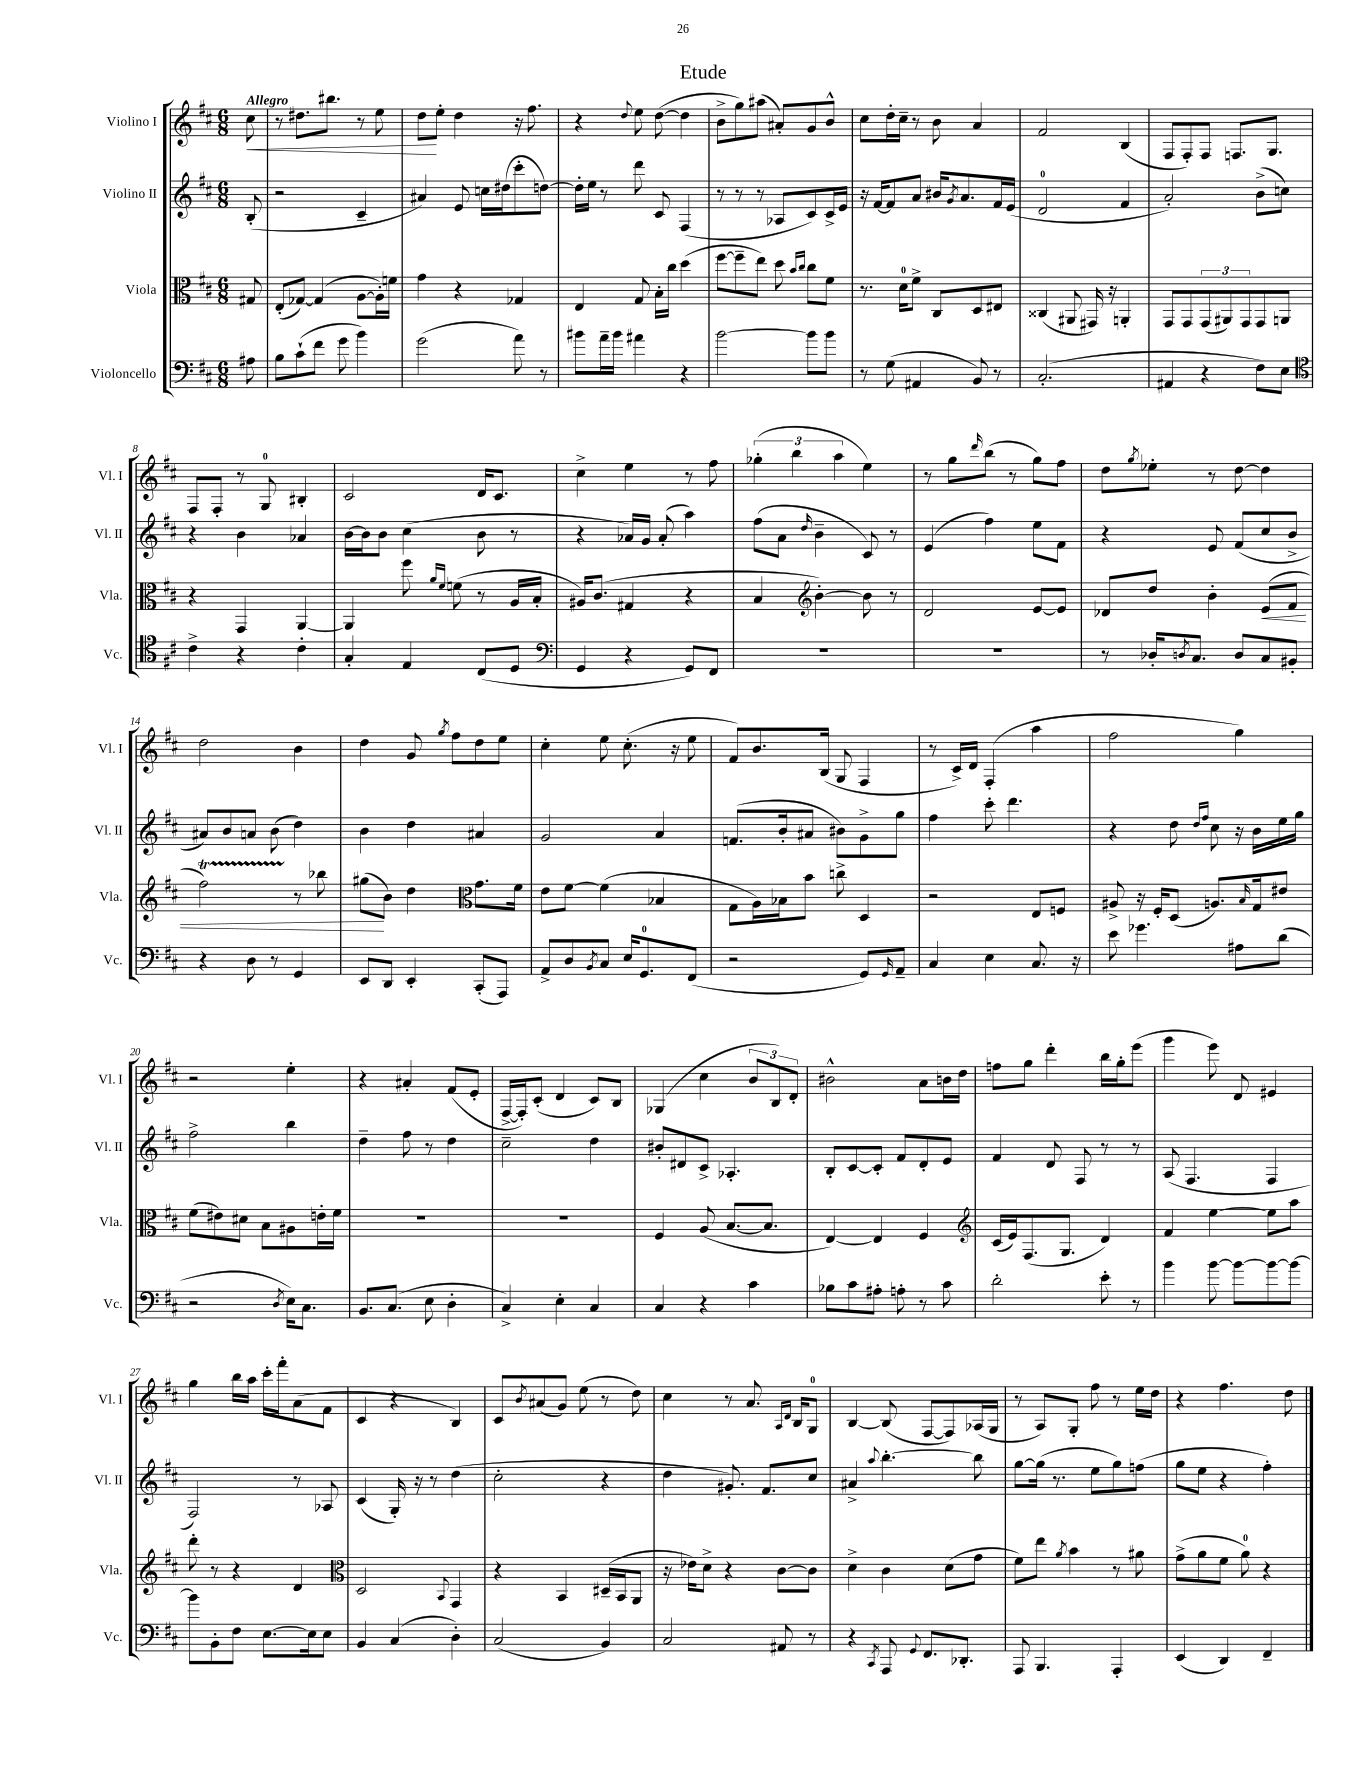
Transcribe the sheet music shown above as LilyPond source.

\header { title = "Etude" }
<<
\new StaffGroup <<
\new Staff = "s0" \with { instrumentName = "Violino I" shortInstrumentName = "Vl. I" } {
    \clef treble \key d \major \numericTimeSignature \time 6/8 \partial 8 \tempo "Allegro"
    cis''8\< |
    r8 dis''8. bis''8. r8 e''8 |
    d''8\! e''8-. d''4 r16 fis''8. |
    r4 \appoggiatura { d''8 } e''8 d''8~( d''4 |
    b'8-> g''8) ais''8( ais'8-.) g'8 b'8-^ |
    cis''8 d''16-. cis''16-- r8 b'8 a'4 |
    fis'2 b4( |
    fis8 fis8-.) fis8 f8. g8. |
    fis8 fis8-. r8 g8-0 bis4-. |
    cis'2 d'16 cis'8. |
    cis''4-> e''4 r8 fis''8 |
    \tuplet 3/2 { ges''4-.( b''4 a''4 } e''4) |
    r8 g''8 \grace { d'''16 } b''8( r8 g''8) fis''8 |
    d''8 \acciaccatura { g''8 } ees''8-. r8 d''8~ d''4 |
    d''2 b'4 |
    d''4 g'8 \acciaccatura { g''8 } fis''8 d''8 e''8 |
    cis''4-. e''8 cis''8.-.( r16 e''8 |
    fis'8) b'8. b16( g8 fis4 |
    r8 cis'16->) d'16 fis4-.( a''4 |
    fis''2 g''4) |
    r2 e''4-. |
    r4 ais'4-. fis'8( e'8-. |
    fis16~-> fis16-.) cis'8-.( d'4 cis'8) b8 |
    ges4( cis''4 \tuplet 3/2 { b'8 b8) d'8-. } |
    bis'2-^ a'8 b'16 d''16 |
    f''8 g''8 d'''4-. b''16 g''16-. e'''8( |
    g'''4 e'''8) d'8 eis'4 |
    g''4 b''16 a''16 cis'''16-. fis'''16-. a'8( fis'8 |
    cis'4 r4 b4) |
    cis'8 \acciaccatura { b'8 } ais'8( g'8) e''8( r8 d''8) |
    cis''4 r8 a'8. \grace { a16 d'16 } b16 g8-0 |
    b4~ b8( fis8~ fis8) aes16( g16 |
    r8 a8) g8-. fis''8 r8 e''16 d''16 |
    r4 fis''4. d''8 \bar "|." |
}
\new Staff = "s1" \with { instrumentName = "Violino II" shortInstrumentName = "Vl. II" } {
    \clef treble \key d \major \numericTimeSignature \time 6/8 \partial 8
    b8-.( |
    r2 cis'4-- |
    ais'4) e'8 c''16 dis''16( cis'''8-. d''8~) |
    d''16-. e''16 r8 d'''8 cis'8 fis4( |
    r8 r8 r8 aes8 cis'8) cis'16-> e'16 |
    r16 fis'16~ fis'8 a'8 bis'16 \acciaccatura { g'8 } a'8. fis'16 e'16( |
    d'2-0 fis'4 |
    a'2-.) b'8->( c''8) |
    r4 b'4 aes'4 |
    b'16~ b'16 b'8 cis''4( b'8 r8 |
    r4 aes'16) g'16 aes'8-.( a''4) |
    fis''8( a'8 \grace { d''16 } b'4-- cis'8) r8 |
    e'4( fis''4) e''8 fis'8 |
    r4 e'8 fis'8( cis''8 b'8-> |
    ais'8) b'8 a'8 b'8( d''4) |
    b'4 d''4 ais'4 |
    g'2 a'4 |
    f'8.( b'16-. ais'8 bis'8) g'8-> g''8 |
    fis''4 cis'''8-. d'''4. |
    r4 d''8 \grace { d''16 fis''16 } cis''8 r16 b'16 e''16 g''16 |
    fis''2-> b''4 |
    d''4-- fis''8 r8 d''4 |
    cis''2-- d''4 |
    bis'8-. dis'8 cis'8-> aes4.-. |
    b8-. cis'8~ cis'8-. fis'8 d'8-. e'8 |
    fis'4 d'8 fis8 r8 r8 |
    a8( fis4. fis4 |
    fis2) r8 aes8 |
    cis'4( g16-.) r16 r8 d''4( |
    cis''2-. r4 |
    d''4 gis'8.-.) fis'8. cis''8 |
    ais'4-> \appoggiatura { a''8 } b''4.~-. b''8 |
    g''8~ g''16( r8. e''8 g''8) f''8( |
    g''8 e''8 r4 fis''4-.) \bar "|." |
}
\new Staff = "s2" \with { instrumentName = "Viola" shortInstrumentName = "Vla." } {
    \clef alto \key d \major \numericTimeSignature \time 6/8 \partial 8
    gis8 |
    e8-.( ges8~) ges4( a8~ a16-.) f'16 |
    g'4 r4 ges4 |
    e4 g8 b16-. cis''16 d''4( |
    fis''8~ fis''8-- e''8) d''8 \grace { b'16 cis''16 } cis''8 fis'8 |
    r8. d'16-0 fis'8-> cis8 d8 eis8 |
    cisis4( ais,8 gis,16) r16 a,4-. |
    g,8 g,8 \tuplet 3/2 { g,8( ais,8) g,8 } g,8 a,8 |
    r4 g,4 a,4~ |
    a,4 fis''8 \grace { a'16 fis'16 } f'8( r8 a16 b16-. |
    ais16) cis'8.( gis4 r4 |
    b4 \clef treble b'4~-.) b'8 r8 |
    d'2 e'8~ e'8 |
    des'8 d''8 b'4-. e'8\<( fis'8 |
    fis''2\startTrillSpan) r8\stopTrillSpan bes''8 |
    gis''8\!( b'8) d''4 \clef alto g'8. fis'16 |
    e'8 fis'8~ fis'4( bes4 |
    g8 a16) bes16 b'8 c''8-> d4 |
    r2 e8 f8 |
    ais8-> r16 fis16-. d8( a8.) \grace { b16 } g16 eis'8 |
    fis'8( eis'8) dis'8 b8 ais8 e'16-. fis'16 |
    R2. |
    R2. |
    fis4 a8( b8.~ b8. |
    e4~) e4 fis4 |
    \clef treble cis'16( e'16) fis8.( g8. d'4) |
    fis'4 e''4~ e''8 a''8 |
    d'''8-. r8 r4 d'4 |
    \clef alto d2 \appoggiatura { b,8 } g,4 |
    r4 b,4 dis16--( b,16 a,8 |
    r16 ees'16) d'8-> r4 cis'8~ cis'8 |
    d'4-> cis'4 d'8( g'8 |
    fis'8) e''8 \acciaccatura { a'8 } b'4 r8 ais'8 |
    g'8->( a'8 fis'8 a'8-0) r4 \bar "|." |
}
\new Staff = "s3" \with { instrumentName = "Violoncello" shortInstrumentName = "Vc." } {
    \clef bass \key d \major \numericTimeSignature \time 6/8 \partial 8
    ais8 |
    b8 cis'8-!( fis'8 g'8 b'4) |
    g'2( a'8) r8 |
    bis'8 a'16-- bis'16 ais'4 r4 |
    b'2~ b'8 b'8 |
    r8 g8( ais,4 b,8) r8 |
    cis2.-.( |
    ais,4 r4 fis8) e8 |
    \clef tenor cis'4-> r4 cis'4-. |
    g4-. e4 cis8( d8 |
    \clef bass g,4 r4 g,8) fis,8 |
    R2. |
    R2. |
    r8 des16-. \acciaccatura { d8 } cis8. d8 cis8 bis,8-. |
    r4 d8 r8 g,4 |
    e,8 d,8 e,4-. cis,8-.( a,,8) |
    a,8-> d8 \acciaccatura { b,8 } cis8 e16 g,8.-0 fis,8( |
    r2 g,8) \grace { g,16 } a,8-- |
    cis4 e4 cis8. r16 |
    e'8 ges'4. ais8 d'8( |
    r2 \acciaccatura { d8 } e16) cis8. |
    b,8. cis8.( e8 d4-. |
    cis4->) e4-. cis4 |
    cis4 r4 cis'4 |
    bes8 cis'8 ais8-. a8-. r8 cis'8 |
    d'2-. e'8-. r8 |
    b'4 b'8~ b'8~ b'8~ b'8~ |
    b'8 b,8-. fis8 e8.~ e16 e8 |
    b,4 cis4( d4-.) |
    cis2( b,4) |
    cis2 ais,8 r8 |
    r4 \acciaccatura { cis,8 } a,,8 \appoggiatura { g,8 } fis,8. des,8.-. |
    a,,8 b,,4. a,,4-. |
    e,4( d,4) fis,4-- \bar "|." |
}
>>
>>
